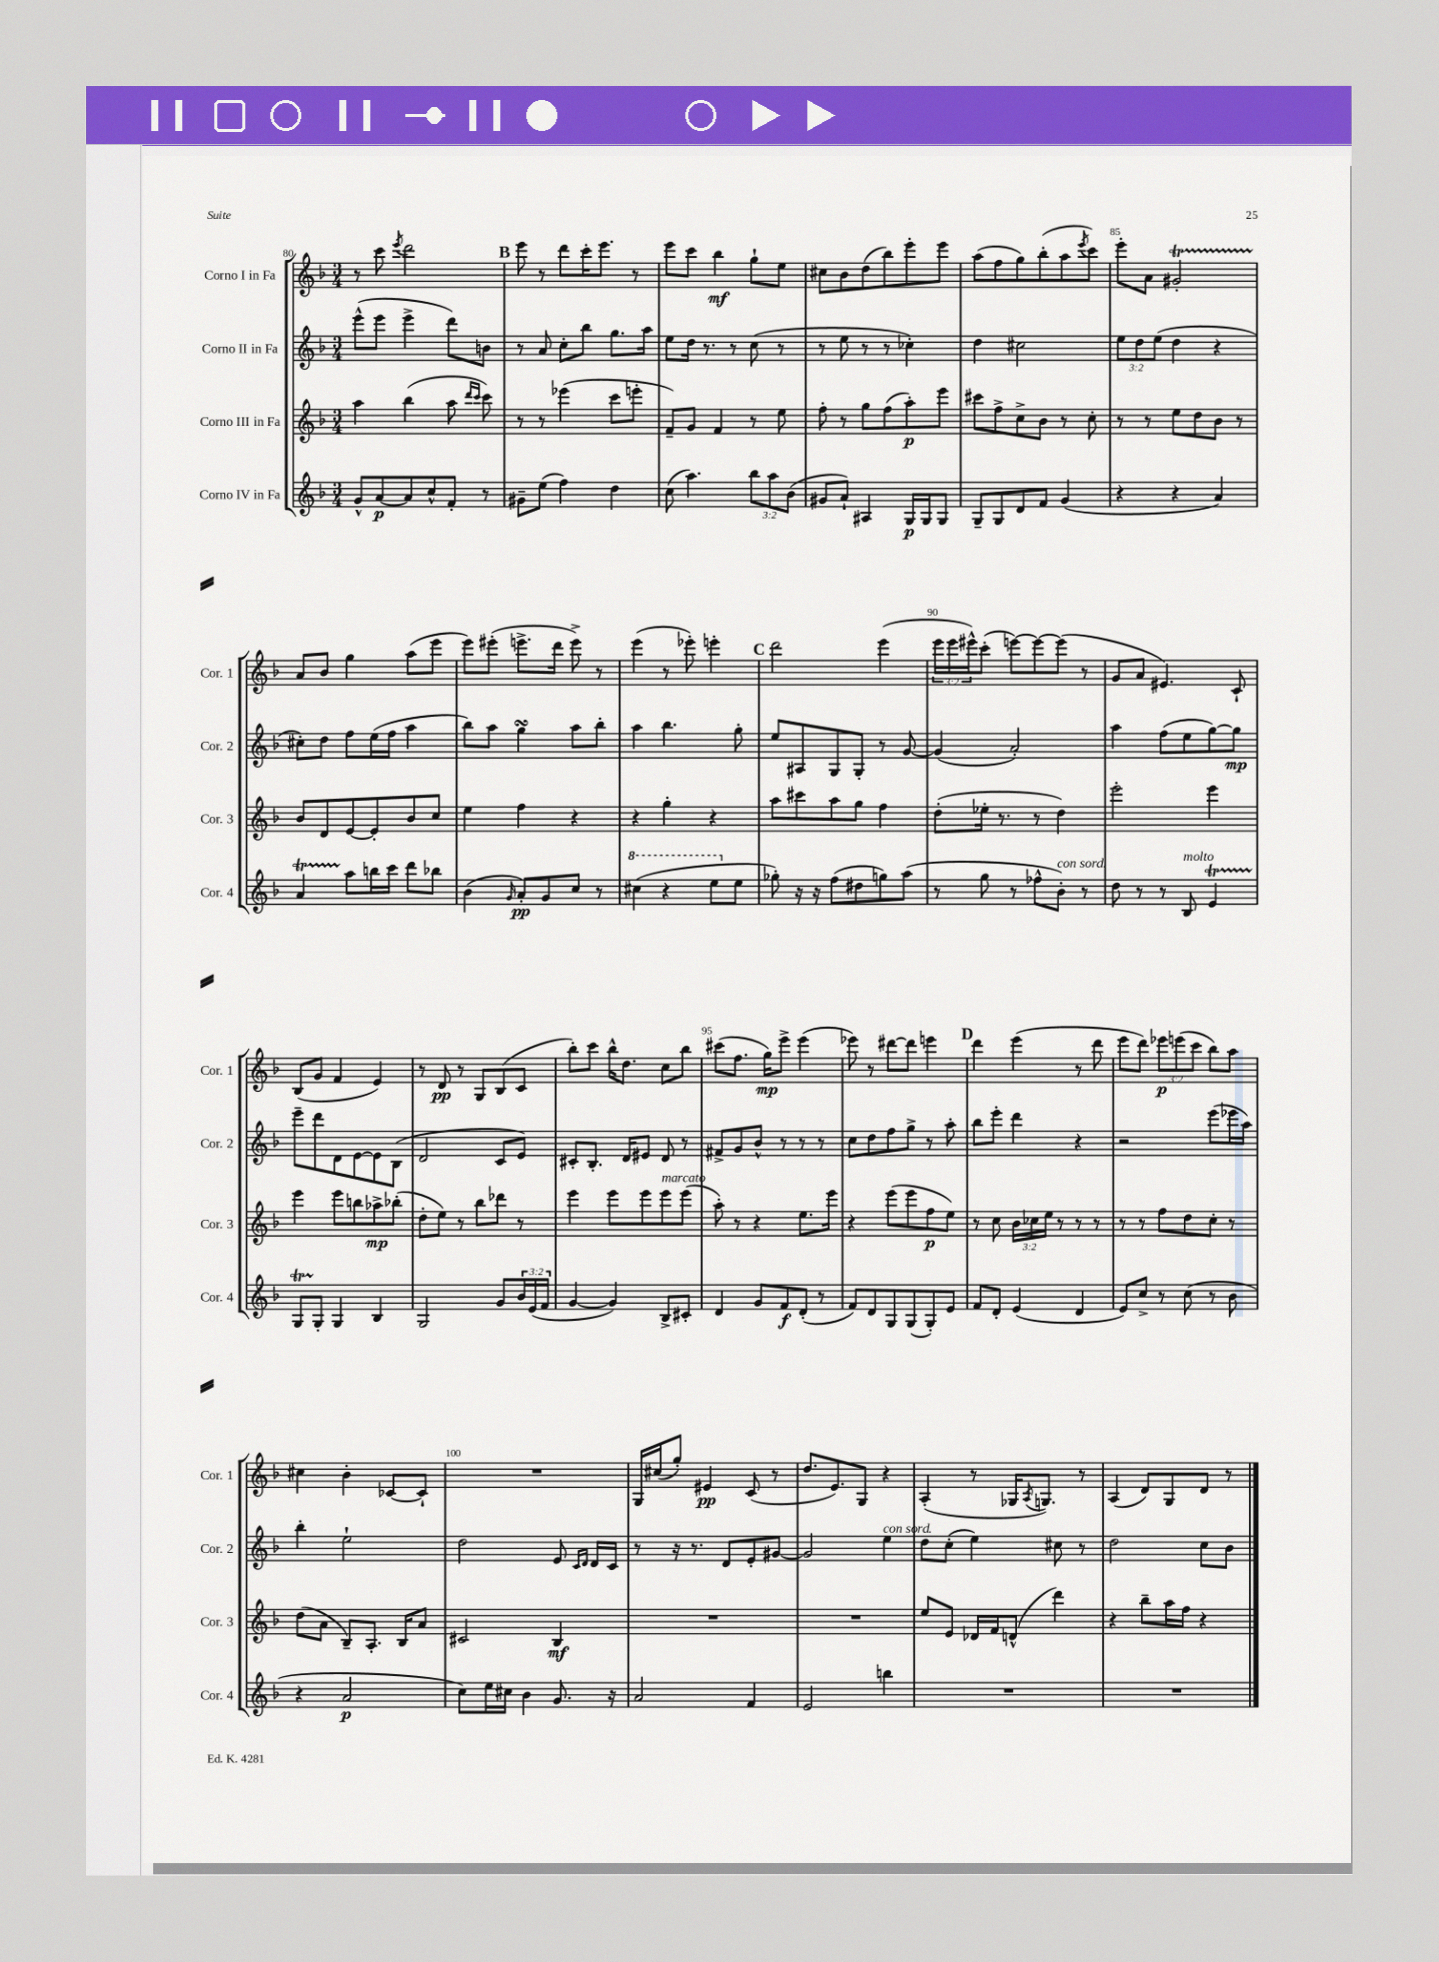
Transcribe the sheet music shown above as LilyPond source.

<<
\new StaffGroup <<
\new Staff = "s0" \with { instrumentName = "Corno I in Fa" shortInstrumentName = "Cor. 1" } {
    \clef treble \key f \major \numericTimeSignature \time 3/4 \override Staff.TupletNumber.text = #tuplet-number::calc-fraction-text
    r8 c'''8 \acciaccatura { e'''8 } d'''2 |
    \mark \markup { \bold "B" } e'''8 r8 d'''8 c'''16-. e'''8. r8 |
    e'''8 c'''8 bes''4\mf g''8-! e''8 |
    cis''8 bes'8 d''8( bes''8) e'''8-. e'''8 |
    a''8( f''8 g''8) bes''8-.( a''8 \acciaccatura { e'''8 } c'''8) |
    e'''8-. a'8 gis'2-.\startTrillSpan |
    a'8\stopTrillSpan bes'8 g''4 a''8( e'''8 |
    e'''8) eis'''8-.( e'''8.-> d'''16 e'''8->) r8 |
    e'''4( r8 ees'''8-.) e'''4-. |
    \mark \markup { \bold "C" } d'''2 e'''4( |
    \tuplet 3/2 { e'''16 e'''16 eis'''16-^) } c'''8-.( e'''8~) e'''8~ e'''8( r8 |
    g'8 a'8 eis'4.) c'8-! |
    bes8( g'8 f'4 e'4) |
    r8 d'8\pp r8 g8 bes8( c'8 |
    bes''8-.) c'''8 bes''16-^ d''8. c''8 bes''8 |
    cis'''8( f''8. g''16\mp) e'''8-> e'''4( |
    ees'''8) r8 dis'''8~ dis'''8 e'''4 |
    \mark \markup { \bold "D" } d'''4 e'''4( r8 d'''8 |
    e'''8 d'''8) \tuplet 3/2 { ees'''8\p e'''8( c'''8 } bes''8) a''8 |
    cis''4 bes'4-. ces'8~ ces'8-! |
    R2. |
    g16 cis''16( g''8-.) eis'4\pp c'8( r8 |
    d''8. e'8.) g8 r4 |
    a4-.( r8 ges16 \acciaccatura { a8 } g8.) r8 |
    a4( d'8) g8 d'8 r8 \bar "|." |
}
\new Staff = "s1" \with { instrumentName = "Corno II in Fa" shortInstrumentName = "Cor. 2" } {
    \clef treble \key f \major \numericTimeSignature \time 3/4 \override Staff.TupletNumber.text = #tuplet-number::calc-fraction-text
    e'''8-^( e'''8 e'''4-> d'''8) b'8 |
    \mark \markup { \bold "B" } r8 a'8 c''8-. bes''8 g''8. a''16 |
    e''8 d''16 r8. r8 c''8( r8 |
    r8 e''8 r8 r8 ces''4-.) |
    d''4 cis''2 |
    \tuplet 3/2 { e''8 d''8 e''8( } d''4 r4 |
    cis''8-.) d''8 f''8 e''16( f''16 a''4 |
    bes''8) a''8 g''4\turn a''8 bes''8-. |
    a''4 bes''4. g''8-. |
    \mark \markup { \bold "C" } e''8 ais8 g8 g8-. r8 g'8~ |
    g'4( a'2-.) |
    a''4 f''8( e''8 g''8~) g''8\mp |
    e'''8-- d'''8 d'8 e'8~ e'8 bes8( |
    d'2 c'8 e'8) |
    cis'8-. bes8.-. d'16 eis'8 d'8 r8 |
    fis'8-> g'8 bes'8-^ r8 r8 r8 |
    c''8 d''8 f''8 g''8-> r8 a''8-. |
    \mark \markup { \bold "D" } bes''8 e'''8-. d'''4 r4 |
    r2 e'''8( ees'''16 a''16) |
    bes''4-. e''2-! |
    d''2 e'8 \grace { c'16 d'16 } d'16 c'16 |
    r8 r16 r8. d'8 e'8-. gis'8~ |
    gis'2 e''4^\markup { \italic "con sord." } |
    d''8 c''8-.( e''4) cis''8 r8 |
    d''2 c''8 bes'8 \bar "|." |
}
\new Staff = "s2" \with { instrumentName = "Corno III in Fa" shortInstrumentName = "Cor. 3" } {
    \clef treble \key f \major \numericTimeSignature \time 3/4 \override Staff.TupletNumber.text = #tuplet-number::calc-fraction-text
    a''4 bes''4( a''8 \grace { d'''16 c'''16 } c'''8) |
    \mark \markup { \bold "B" } r8 r8 ees'''4( c'''8 e'''8-. |
    f'8--) g'8 f'4 r8 e''8 |
    f''8-. r8 g''8 f''8( a''8-.\p) e'''8 |
    cis'''8 f''8-> c''8-> bes'8 r8 c''8-. |
    r8 r8 e''8 d''8 bes'8 r8 |
    bes'8 d'8 e'8~ e'8-. bes'8 c''8 |
    e''4 f''4 r4 |
    r4 g''4-. r4 |
    \mark \markup { \bold "C" } a''8 cis'''8 a''8 g''8 f''4 |
    d''8-.( ees''16-. r8. r8 d''4) |
    e'''2-. e'''4 |
    e'''4 e'''8 b''8 aes''8->\mp bes''8-.( |
    d''8-. e''8) r8 bes''8 des'''8 r8 |
    e'''4 e'''8 e'''8 e'''8^\markup { \italic "marcato" } e'''8( |
    a''8-.) r8 r4 e''8. e'''16 |
    r4 e'''8( e'''8 f''8\p e''8) |
    \mark \markup { \bold "D" } r8 c''8 \tuplet 3/2 { bes'16 ces''16 e''16 } r8 r8 r8 |
    r8 r8 f''8 d''8 c''8-. r8 |
    d''8( a'8 bes8--) a8.-. bes16 a'8 |
    cis'2 bes4\mf |
    R2. |
    R2. |
    e''8 e'8 des'16 f'16 d'8-^( d'''4) |
    r4 bes''8-- a''16 f''16 r4 \bar "|." |
}
\new Staff = "s3" \with { instrumentName = "Corno IV in Fa" shortInstrumentName = "Cor. 4" } {
    \clef treble \key f \major \numericTimeSignature \time 3/4 \override Staff.TupletNumber.text = #tuplet-number::calc-fraction-text
    g'8-^ a'8~\p a'8 c''8-^ f'8-. r8 |
    \mark \markup { \bold "B" } gis'8-- e''8( f''4) d''4 |
    c''8( a''4.) \tuplet 3/2 { bes''8 a''8 bes'8( } |
    gis'8 a'8-!) ais4 g16\p g16 g8 |
    g8-- g8 d'8 f'8 g'4( |
    r4 r4 a'4) |
    a'4\startTrillSpan a''8\stopTrillSpan b''16 c'''16 d'''8 bes''8 |
    bes'4( \grace { g'16 } a'8-.\pp) g'8 c''8 r8 |
    \ottava #1 cis'''4( r4 e'''8 \ottava #0 e''8 |
    \mark \markup { \bold "C" } ges''8-.) r16 r16 f''8( dis''8 g''8) a''8( |
    r8 g''8 r8 fes''8-^ bes'8-.^\markup { \italic "con sord." }) r8 |
    d''8 r8 r8 bes8^\markup { \italic "molto" } e'4\startTrillSpan |
    g8 g8-.\stopTrillSpan g4 bes4 |
    g2 g'8 \tuplet 3/2 { bes'16 e'16( f'16 } |
    g'4~ g'4) bes8-> cis'8-. |
    d'4 g'8 f'8\f d'8-.( r8 |
    f'8) d'8 g8 g8( g8-.) e'8 |
    \mark \markup { \bold "D" } f'8 d'8-. e'4( d'4 |
    e'8) c''8-> r8 c''8( r8 bes'8 |
    r4 a'2\p |
    c''8) e''16 cis''16 bes'4 g'8. r16 |
    a'2 f'4 |
    e'2 b''4 |
    R2. |
    R2. \bar "|." |
}
>>
>>
\layout { \context { \Score currentBarNumber = #80 \override BarNumber.break-visibility = ##(#f #t #t) barNumberVisibility = #(every-nth-bar-number-visible 5) } }
